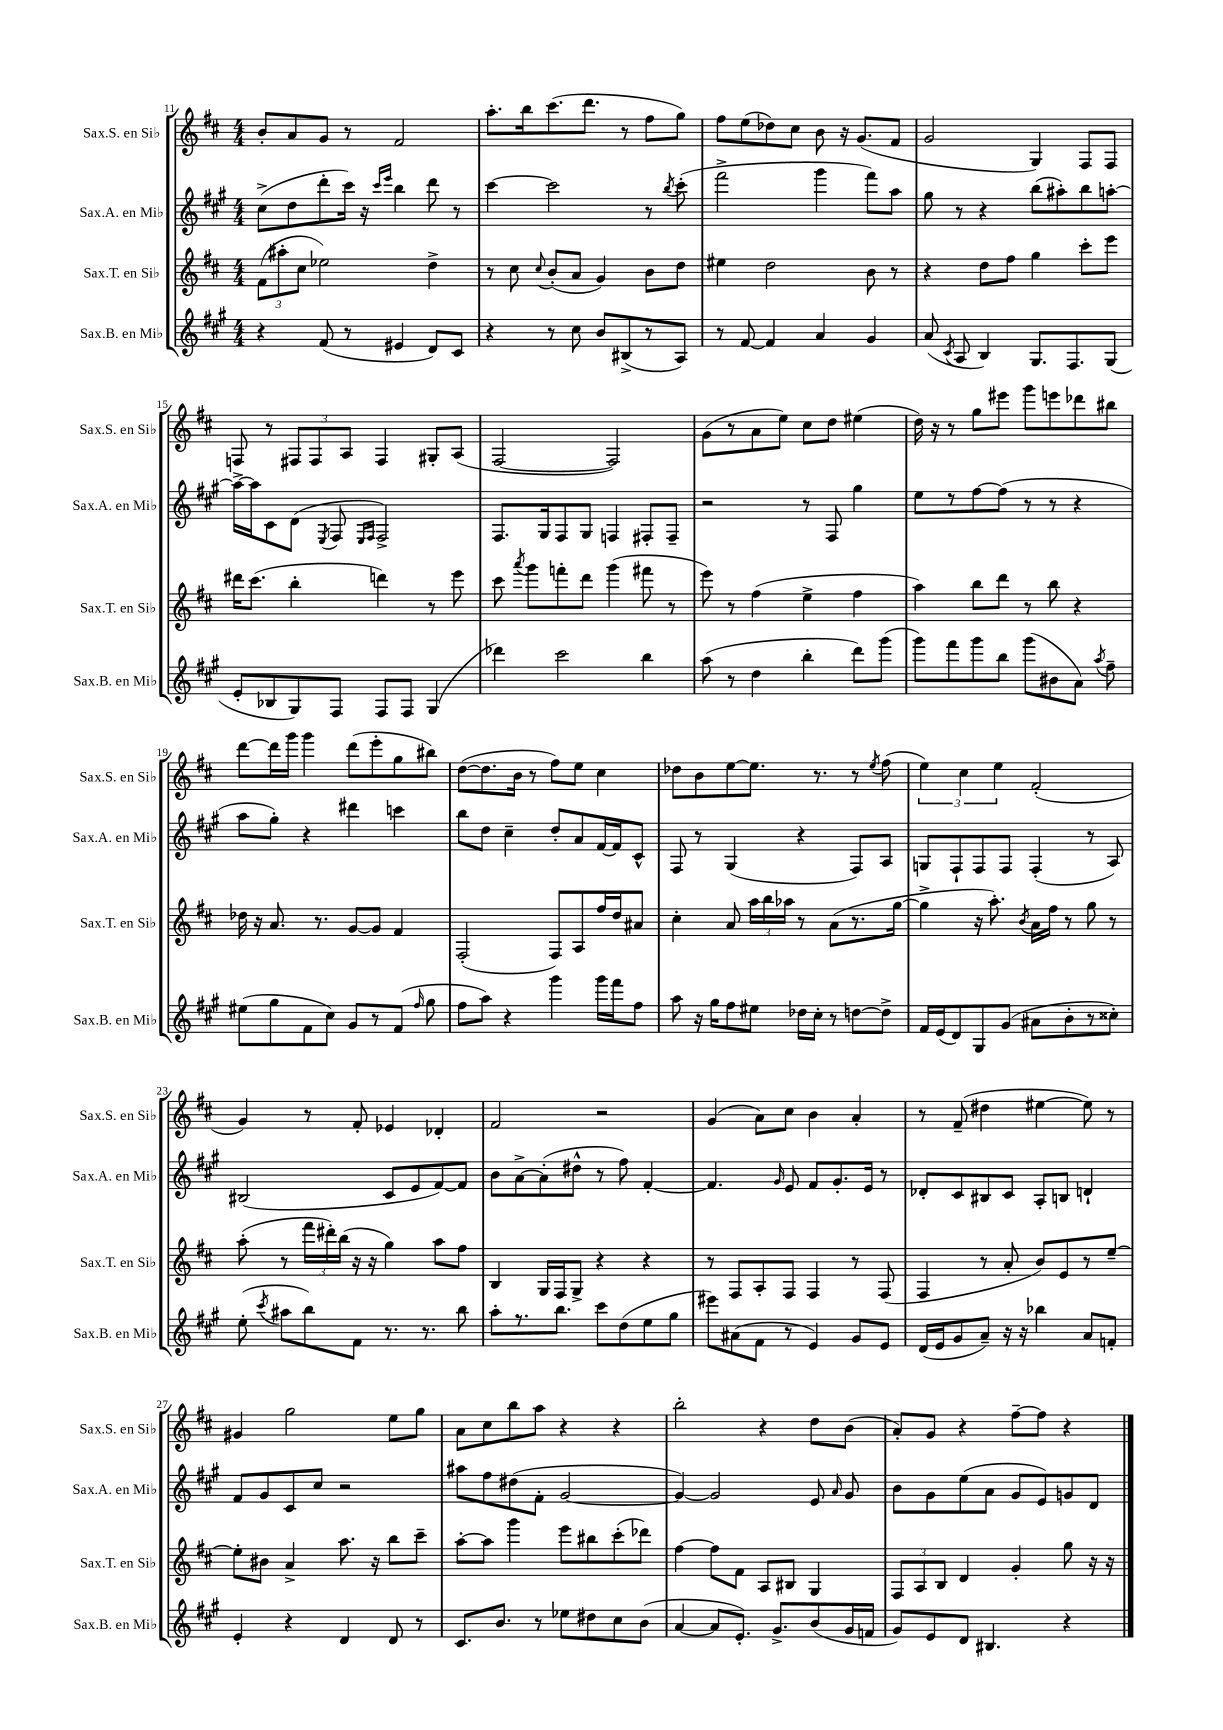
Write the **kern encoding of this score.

**kern	**kern	**kern	**kern
*part4	*part3	*part2	*part1
*staff4	*staff3	*staff2	*staff1
*I"Sax.B. en Mi♭	*I"Sax.T. en Si♭	*I"Sax.A. en Mi♭	*I"Sax.S. en Si♭
*I'Sax.B. en Mi♭	*I'Sax.T. en Si♭	*I'Sax.A. en Mi♭	*I'Sax.S. en Si♭
*clefG2	*clefG2	*clefG2	*clefG2
*k[f#c#g#]	*k[f#c#]	*k[f#c#g#]	*k[f#c#]
*M4/4	*M4/4	*M4/4	*M4/4
=11	=11	=11	=11
4r	(12f#\L	(8cc#^\L	8b'/L
.	12aa#X'\	.	.
.	.	8dd\	8a/
.	12cc#\J	.	.
(8f#/	2ee-X\)	8ddd'\	8g/J
8r	.	16ccc#\Jk)	8r
.	.	16r	.
.	.	16qqccc#/LL	.
.	.	16qqeee/JJ	.
4e#X/	.	4bb\	2f#/
8d/L)	4dd^\	8ddd\	.
8c#/J	.	8r	.
=12	=12	=12	=12
4r	8r	[4ccc#\	8.aa'\L
.	8cc#\	.	.
.	.	.	16bb\k
.	8qqcc#/	.	.
8r	(8b'/L	2ccc#\]	(8.ccc#\
8cc#\	8a/J	.	.
.	.	.	8.ddd\J
8b/L	4g/)	.	.
(8B#X^/	.	.	8r
8r	8b\L	8r	8ff#\L
.	.	8qbb/	.
8A/J)	8dd\J	(8ccc#'\	8gg\J)
=13	=13	=13	=13
8r	4ee#X\	2fff#^\	8ff#\L
[8f#/	.	.	(8ee\
4f#/]	2dd\	.	8dd-X\)
.	.	.	8cc#\J
4a/	.	4ggg#\	8b\
.	.	.	16r
.	.	.	(8.g/L
4g#/	8b\	8fff#\L)	.
.	8r	8aa\J	8f#/J
=14	=14	=14	=14
(8a/	4r	8gg#\	2g/
8qc#/	.	.	.
8A/	.	8r	.
4B/)	8dd\L	4r	.
.	8ff#\J	.	.
8.G#/L	4gg\	(8bb\L	4G/)
.	.	8aa#X'\)	.
8.F#/	.	.	.
.	8ccc#'\L	8bb\	8F#/L
(8G#/J	8eee\J	[8aan'\J	8F#/J
!!LO:LB:g=z
=15	=15	=15	=15
8e'/L	16ddd#X\KL	16aa^\LL_	8Fn/
.	(8.ccc#\J	16aa\J]	.
8B-X/	.	8c#\	8r
8G#/)	4bb'\	(8d\J	12F#X/L
.	.	.	12F#/
.	.	8qE/	.
8F#/J	.	8F#/	.
.	.	.	12A/J
.	.	16qqE/LL	.
.	.	16qqF#/JJ	.
8F#/L	4dddn\)	2F#^/)	4F#/
8F#/J	.	.	.
(4G#/	8r	.	8G#X'/L
.	8eee\	.	(8A/J
=16	=16	=16	=16
4ddd-X\)	8ccc#\	8.F#/L	[2F#/
.	8qaaa/	.	.
.	8ggg\L	.	.
.	.	16G#/k	.
2ccc#\	8fffn'\	8F#/	.
.	8ddd\J	8G#/J	.
.	(4ggg\	4Fn/	2F#/])
4bb\	8fff#X\	8F#X'/L	.
.	8r	8F#~/J	.
=17	=17	=17	=17
(8aa\	8eee\)	2r	(8g\L
8r	8r	.	8r
4dd\	(4ff#\	.	8a\
.	.	.	8ee\J)
4bb'\	4ee^\	8r	8cc#\L
.	.	8F#/	8dd\J
8ddd\L)	4ff#\	4gg#\	(4ee#X\
(8ggg#\J	.	.	.
=18	=18	=18	=18
8ggg#\L)	4aa\)	8ee\L	16dd\)
.	.	.	16r
8fff#\	.	8r	8r
8ggg#\	8bb\L	[8ff#\	8gg\L
8bb\J	8ddd\J	(8ff#\J]	8eee#X\J
(8ggg#\L	8r	8r	8ggg\L
8b#X\	8bb\	8r	8eeen\
8a\J)	4r	4r	8ddd-X\
8qaa/	.	.	.
8ff#~\	.	.	8bb#X\J
!!LO:LB:g=z
=19	=19	=19	=19
(8ee#X\L	16dd-X\	8aa\L	[8ddd\L
.	16r	.	.
8gg#\	8.a/	8gg#'\J)	16ddd\L]
.	.	.	16ggg\JJ
8f#\	.	4r	4ggg\
.	8.r	.	.
8cc#\J)	.	.	.
8g#/L	[8g/L	4ddd#X\	(8ddd\L
8r	8g/J]	.	8eee'\
(8f#/J	4f#/	4cccn\	8gg\
16qqff#/	.	.	.
8gg#\	.	.	8bb#X\J)
=20	=20	=20	=20
8ff#\L	(2F#'/	8bb\L	([8dd\L
8aa\J)	.	8dd\J	8.dd\]
4r	.	4cc#~\	.
.	.	.	16b\Jk
.	.	.	8r
4ggg#\	8F#/L)	8dd'/L	8ff#\L)
.	8A/	8a/	8ee\J
16ggg#\LL	16ff#/L	[16f#/L	4cc#\
16fff#\J	16dd/J	16f#/J]	.
8ff#\J	8a#X/J	8c#^^/J	.
=21	=21	=21	=21
8aa\	4cc#'\	8F#/	8dd-X\L
16r	.	8r	8b\
16gg#\KL	.	.	.
8ff#\	8a/	(4G#/	[8ee\
8ee#X\J	24aa\LL	.	8.ee\J]
.	24bb\	.	.
.	24aa-X\JJ	.	.
16dd-X\LL	8r	4r	.
16cc#'\JJ	.	.	8.r
8r	(8a\L	.	.
[8ddn\L	8.r	8F#/L)	8r
.	.	.	8qee/
8dd^\J]	.	8A/J	(8ff#\
.	[16gg\Jk	.	.
=22	=22	=22	=22
16f#/LL	4gg^\]	8Gn/L	6ee\)
(16e/J	.	.	.
8d/)	.	8F#`/	.
.	.	.	6cc#\
8G#/	16r	8F#/	.
.	8.aa'\)	.	.
.	.	.	6ee\
(8g#/J	.	8F#/J	.
.	8qb/	.	.
8a#X\L	16a\LL	(4F#'/	(2f#'/
.	16ff#\JJ	.	.
8b'\	8r	.	.
8r	8gg\	8r	.
8cc##X'\J)	8r	8A/)	.
!!LO:LB:g=z
=23	=23	=23	=23
(8ee'\	(8aa'\	(2B#X/	4g/)
8qccc#/	.	.	.
8aa#X\L	8r	.	.
8bb\)	24fff#\LL	.	8r
.	24ddd#X'\)	.	.
.	(24bb\JJ	.	.
8f#\J	16r	.	8f#'/
.	16r	.	.
8.r	4gg\)	8c#/L	4e-X/
.	.	8e/	.
8.r	.	.	.
.	8aa\L	[8f#/)	4d-X'/
8bb\	8ff#\J	8f#/J]	.
=24	=24	=24	=24
8aa'\L	4B/	8b\L	2f#/
8.r	.	[8a^\	.
.	16G/LL	(8a'\]	.
8.bb\J	16F#/J	.	.
.	8G^/J	8dd#X^^\J	.
8ccc#\L	4r	8r	2r
(8dd\	.	8ff#\)	.
8ee\	4r	[4f#'/	.
8gg#\J	.	.	.
=25	=25	=25	=25
8eee#X\L)	8r	4.f#/]	(4g/
(8a#X\	8F#/L	.	.
8f#\J	8A'/	.	8a\L)
.	.	16qqg#/	.
8r	8F#/J	8e/	8cc#\J
4e/)	4F#/	8f#/L	4b\
.	.	8.g#'/	.
8g#/L	8r	.	4a'/
.	.	16e/Jk	.
8e/J	(8F#/	8r	.
=26	=26	=26	=26
(16d/LL	4F#/	8d-X'/L	8r
16e/J	.	.	.
8g#/	.	8c#/	(8f#~/
8a~/J)	8r	8B#X/	4dd#X\
16r	8a'/	8c#/J	.
16r	.	.	.
4bb-X\	8b/L)	8A'/L	[4ee#X\
.	8e/	8Bn/J	.
8a/L	8r	4dn`/	8ee#\])
8fn'/J	[8ee~/J	.	8r
!!LO:LB:g=z
=27	=27	=27	=27
4e'/	8ee'\L]	8f#/L	4g#X/
.	8b#X\J	8g#/	.
4r	4a^/	8c#/	2gg\
.	.	8cc#/J	.
4d/	8.aa\	2r	.
.	16r	.	.
8d/	8bb\L	.	8ee\L
8r	8ccc#~\J	.	8gg\J
=28	=28	=28	=28
8.c#/L	[8aa'\L	8aa#X\L	8a\L
.	8aa\J]	8ff#\	8cc#\
8.b/J	.	.	.
.	4ggg\	(8dd#X\	8bb\
8r	.	8f#'\J	8aa\J
8ee-X\L	8eee\L	[2g#/	4r
8dd#X\	8bb#X\	.	.
8cc#\	(8ccc#'\	.	4r
(8b\J	8ddd-X\J)	.	.
=29	=29	=29	=29
[4a/	[4ff#\	4g#/_)	2bb'\
8a/L]	8ff#\L]	2g#/]	.
8.e'/J)	8f#\J	.	.
.	8A/L	.	4r
8.g#^/L	.	.	.
.	8B#X/J	.	.
(8b/	4G/	8e/	8dd\L
.	.	16qqa/	.
16g#/L	.	8g#/	(8b\J
16fn/JJ	.	.	.
=30	=30	=30	=30
8g#/L)	12F#/L	8b\L	8a'/L)
.	12A/	.	.
8e/	.	8g#\	8g/J
.	12B/J	.	.
8d/J	4d/	(8ee\	4r
4.B#X/	.	8a\J	.
.	4g'/	8g#/L	[8ff#~\L
.	.	8e/)	8ff#\J]
4r	8gg\	8gn/	4r
.	16r	8d/J	.
.	16r	.	.
==	==	==	==
*-	*-	*-	*-
